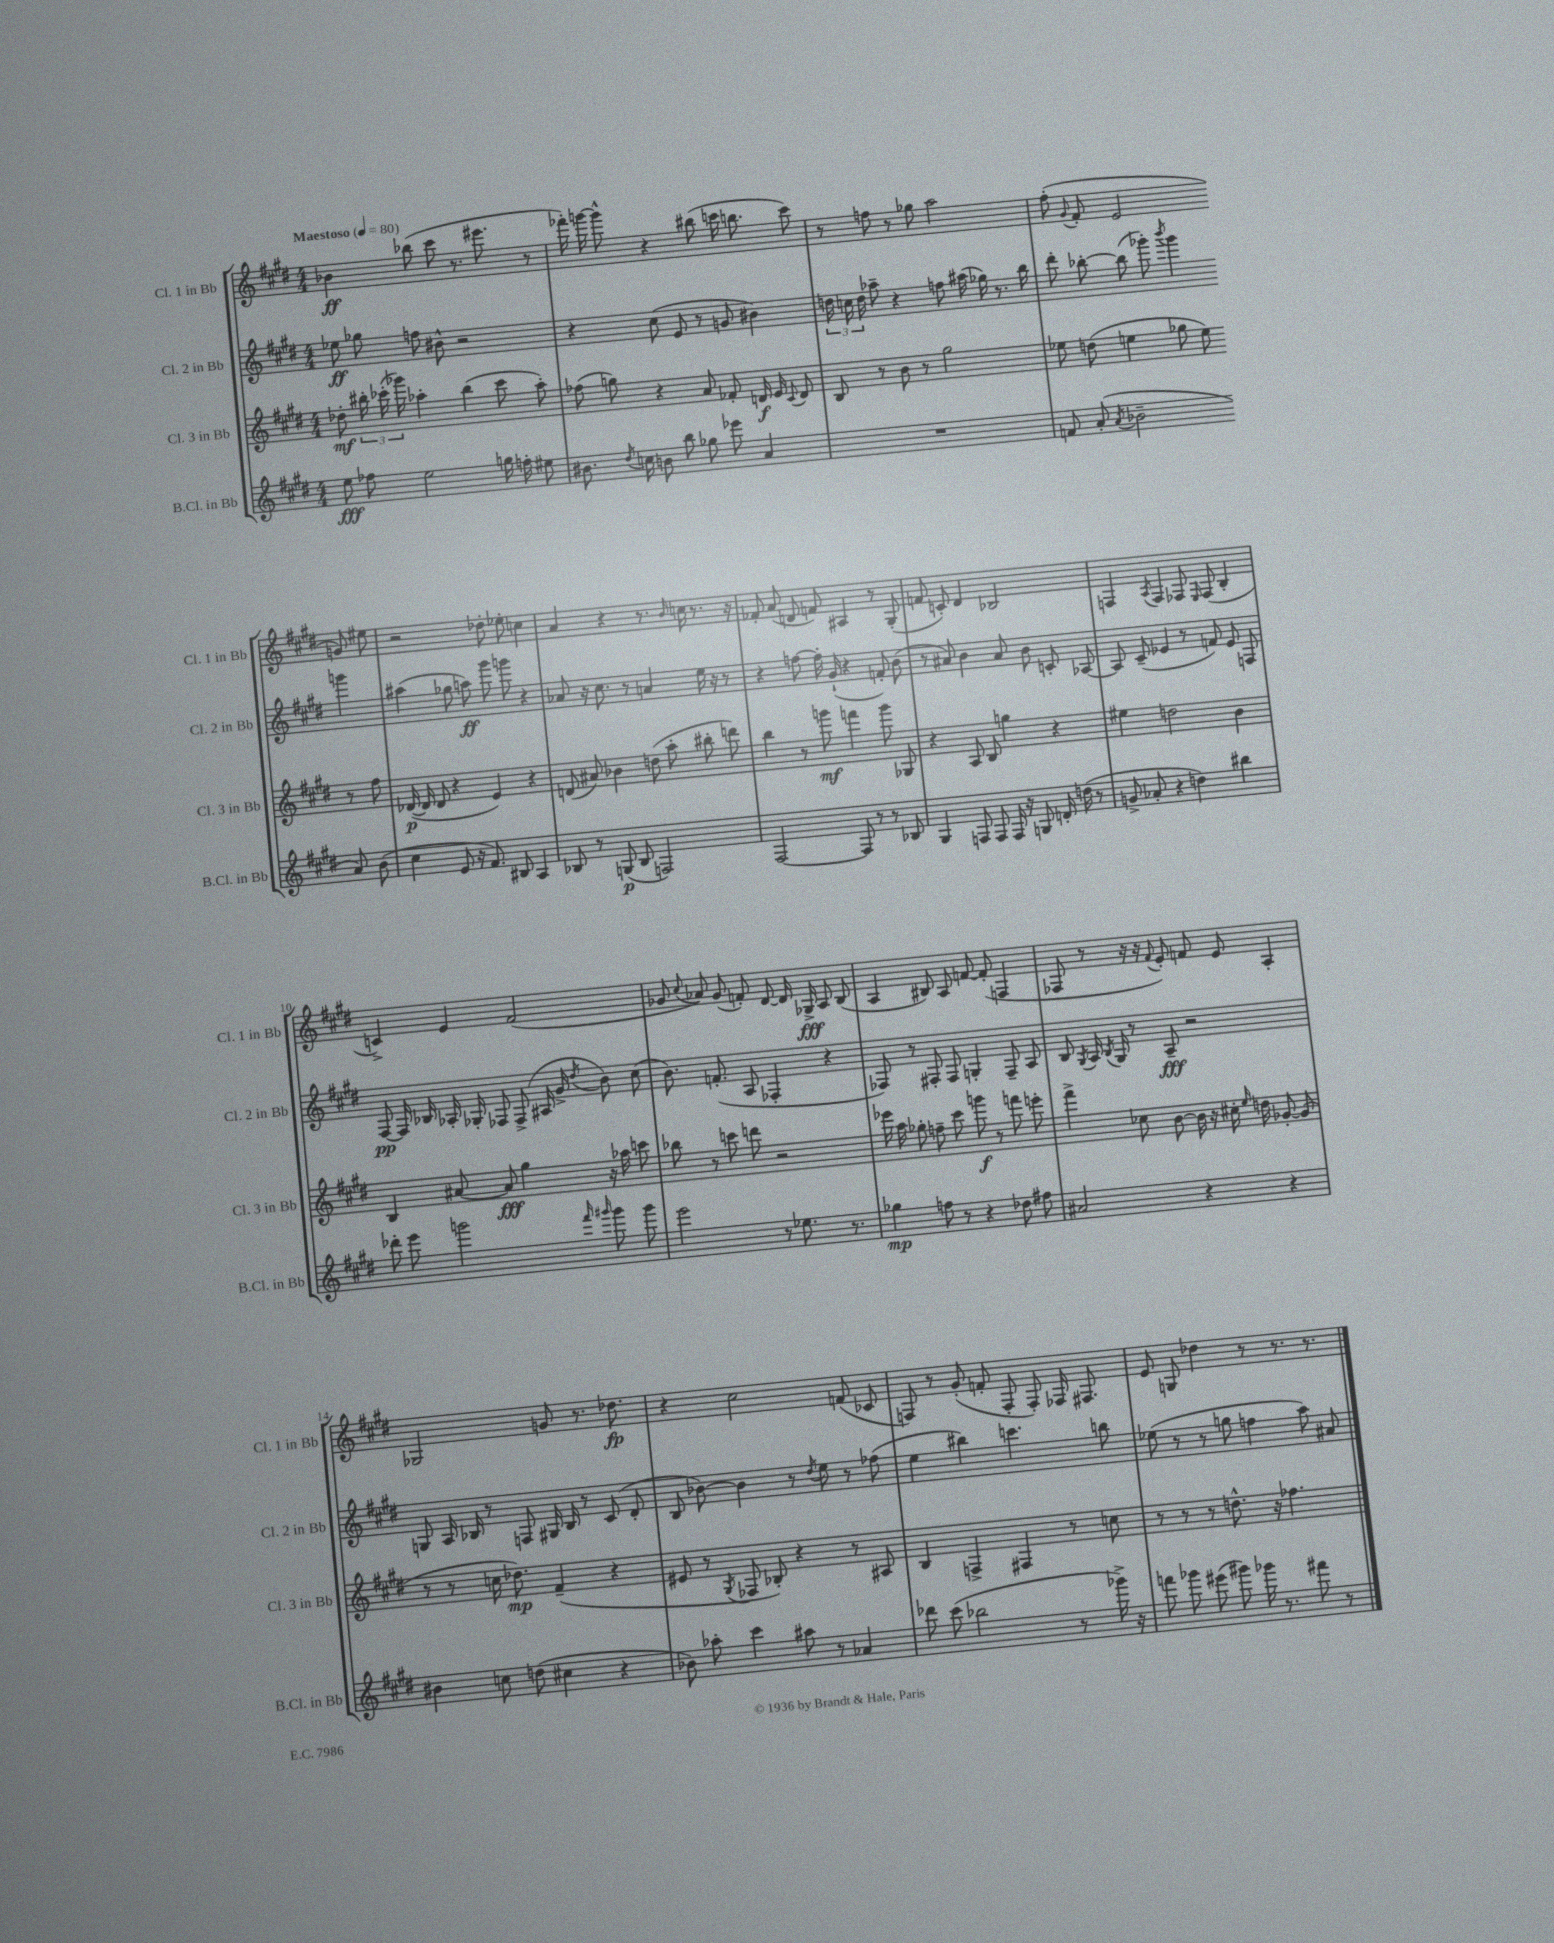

**kern	**kern	**kern	**kern
*staff4	*staff3	*staff2	*staff1
*clefG2	*clefG2	*clefG2	*clefG2
*k[f#c#g#d#]	*k[f#c#g#d#]	*k[f#c#g#d#]	*k[f#c#g#d#]
*M4/4	*M4/4	*M4/4	*M4/4
*MM80	*MM80	*MM80	*MM80
8ee	8dd-'	8ee-	4b-
8ff-	24bb#'	8gg-	.
.	(24ccc-'	.	.
.	24ggg-)	.	.
2ee	4aa-'	8ff	(8bb-
.	.	8b#^^	8ccc#
.	(4bb#	2r	8.r
.	.	.	8.eee#
16gg	8ccc-	.	.
16ff'	.	.	.
8ee#	8aa-')	.	8r
=	=	=	=
8.b#	(8ff-	4r	16fff-')
.	.	.	[16ggg
.	8gg)	.	8ggg^^]
8qdd#	.	.	.
16cc	.	.	.
8b	4r	(8cc#	4r
8bb	.	8e	.
8gg-	8a	8r	(8bb#
8eee-	8f-'	8g	16ccc
.	.	.	8.bb
4a	16d	4b#)	.
.	16e	.	.
.	8qqc#	.	.
.	8d	.	8ccc)
=	=	=	=
1r	8B	24dd	8r
.	.	24cc	.
.	.	24dd	.
.	8r	8aa-~	8ff
.	8b	4r	8r
.	8r	.	8gg-
.	2gg#	8ff	2aa
.	.	(16aa#	.
.	.	16gg-)	.
.	.	8.r	.
.	.	16bb	.
=	=	=	=
8f	8ee-	8ddd#'	(8ff#'
.	.	.	8qqg#
(8a'	(8dd	[8bb-'	8f#'
8qa	.	.	.
2b-~	4ee	(8bb-]	2e
.	.	8ggg-')	.
.	.	8qbbb	.
.	8gg-	4ggg-	.
.	8ee)	.	.
8a)	8r	4ggg	8g)
(8b-	8ff#	.	8ee#
=	=	=	=
4cc#	([16d-	(4aa#	2r
.	16d-]	.	.
.	8d-	.	.
8e	4r	8gg-	.
16r	.	8aa)	.
8.f#)	.	.	.
.	4e)	8ggg#	8dd-'
8B#	.	8ggg	8ee-'
4A	4r	4r	4cc
=	=	=	=
8B-	(8d	8a-	4a
8r	8a#)	16r	.
.	.	8.cc#	.
(8G	4b-	.	4r
8B-	.	8r	.
2F)	(8dd	4a	8.r
.	8aa'	.	.
.	.	.	16qqb
.	.	.	16cc
.	8bb#'	16ee	8.r
.	.	16r	.
.	8ddd)	8r	.
.	.	.	16r
=	=	=	=
[2F#	4bb	4r	8f-'
.	.	.	(8a
.	8r	[8ff	8d
.	8ggg	16ff']	8f)
.	.	(16g#`	.
8F#]	4fff	4r	4A#
8r	.	.	.
8r	8ggg	8f')	8r
8B-	8G-	(8b	(8G#'
=	=	=	=
4G#	4r	8r	8f
.	.	8a#)	8c')
8F	8A	4b	4d#
8F	8B	.	.
16F	4gg	8a#	2B-
16r	.	.	.
8G	.	8b	.
16d'	4r	8c'	.
(16dd	.	.	.
8r	.	[8A-	.
=	=	=	=
8g^	4ee#	8A-]	4F
8a-'	.	(8c#~	.
.	.	.	8qA
4r	2dd	4e-	4F
4dd)	.	8r	8F-
.	.	.	16qqE
.	.	8f)	(8F-
4bb#	4b	8e-	4B'
.	.	8F	.
=	=	=	=
8ddd-'	4B	[8F#	4c^)
8eee	.	16F#]	.
.	.	16B-	.
2ggg	[8a#	16A-'	4e
.	.	16G-'	.
.	8a#]	8F-	.
.	4gg#	(8F-^	(2f#
.	.	16A#	.
.	.	16g#^	.
16qqfff#	.	.	.
16qqggg#	.	8qdd#	.
8ggg#	16r	8b)	.
.	16aa-	.	.
8ggg#	8ccc	(8cc#	.
=	=	=	=
2eee	8bb-	8.b)	8g-
.	.	.	8qqcc#
.	8r	.	8a-)
.	.	(8.f'	.
.	8ccc	.	(8g-
.	8ddd	8A	8f')
8r	2r	4F-'	[8d#
8.ee-	.	.	16d#]
.	.	.	16G-^
.	.	4r	8A
8.r	.	.	.
.	.	.	(8B
=	=	=	=
4gg-	16eee-	8F-)	4A
.	16aa	.	.
.	8gg-'	8r	.
8ff	8ff~	8F#'	8B#)
8r	8ccc#	8F#	8A
4r	8ggg	4G'	[8f
.	8r	.	(8f']
8dd-	8fff	8F#~	4F
8ff#	8eee'	8A	.
=	=	=	=
2a#	4fff#^	8B	8F-
.	.	8qG#	.
.	.	16A	8r
.	.	8qB	.
.	.	16G#	.
.	8cc-	8r	16r
.	.	.	16r
.	.	.	8qqf#
.	[8b	8A~	8e')
4r	16b]	2r	8f
.	16r	.	.
.	16cc#'	.	8e
.	16qqee	.	.
.	16dd	.	.
4r	[8g-'	.	4A'
.	(8g-]	.	.
=	=	=	=
4b#	8r	8G	2G-
.	8r	16A	.
.	.	16B-	.
8cc	16cc	8r	.
.	8.dd-)	.	.
(8dd	.	8F	.
4cc#	(4f#~	16G#	8g
.	.	16B-	.
.	.	8r	8.r
4r	4r	(8c#	.
.	.	.	8.dd-
.	.	8d#'	.
=	=	=	=
8b-)	8e#	8B	4r
8aa-'	8r	[8b-)	.
.	8qG#	.	.
4ccc#	8F-	4b-]	2cc#
.	8B-')	.	.
8aa#	4r	8r	.
.	.	8qdd#	.
8r	.	8ee	.
4a-	8r	8r	(8f
.	8A#	(8ff-	8c-
=	=	=	=
8ddd-	4B	4ee	8F)
(8ccc#	.	.	8r
2bb-	4F^	4bb#)	(8g#'
.	.	.	8f'
.	4F#	4.ccc	8F'
.	.	.	8F')
8r	8r	.	16F-
.	.	.	8.F#
16ggg-^)	8cc	8bb	.
16r	.	.	.
=	=	=	=
8fff	8r	(8ee-	8e
8ggg-	8r	8r	8G
(8eee#	8r	8r	4dd-
8ggg#)	8.dd^^	8gg	.
16ggg-	.	4ff	8r
8.r	16r	.	.
.	4.ff-	.	8.r
8fff#	.	8aa)	.
.	.	.	8.r
8r	.	8a#	.
==	==	==	==
*-	*-	*-	*-
